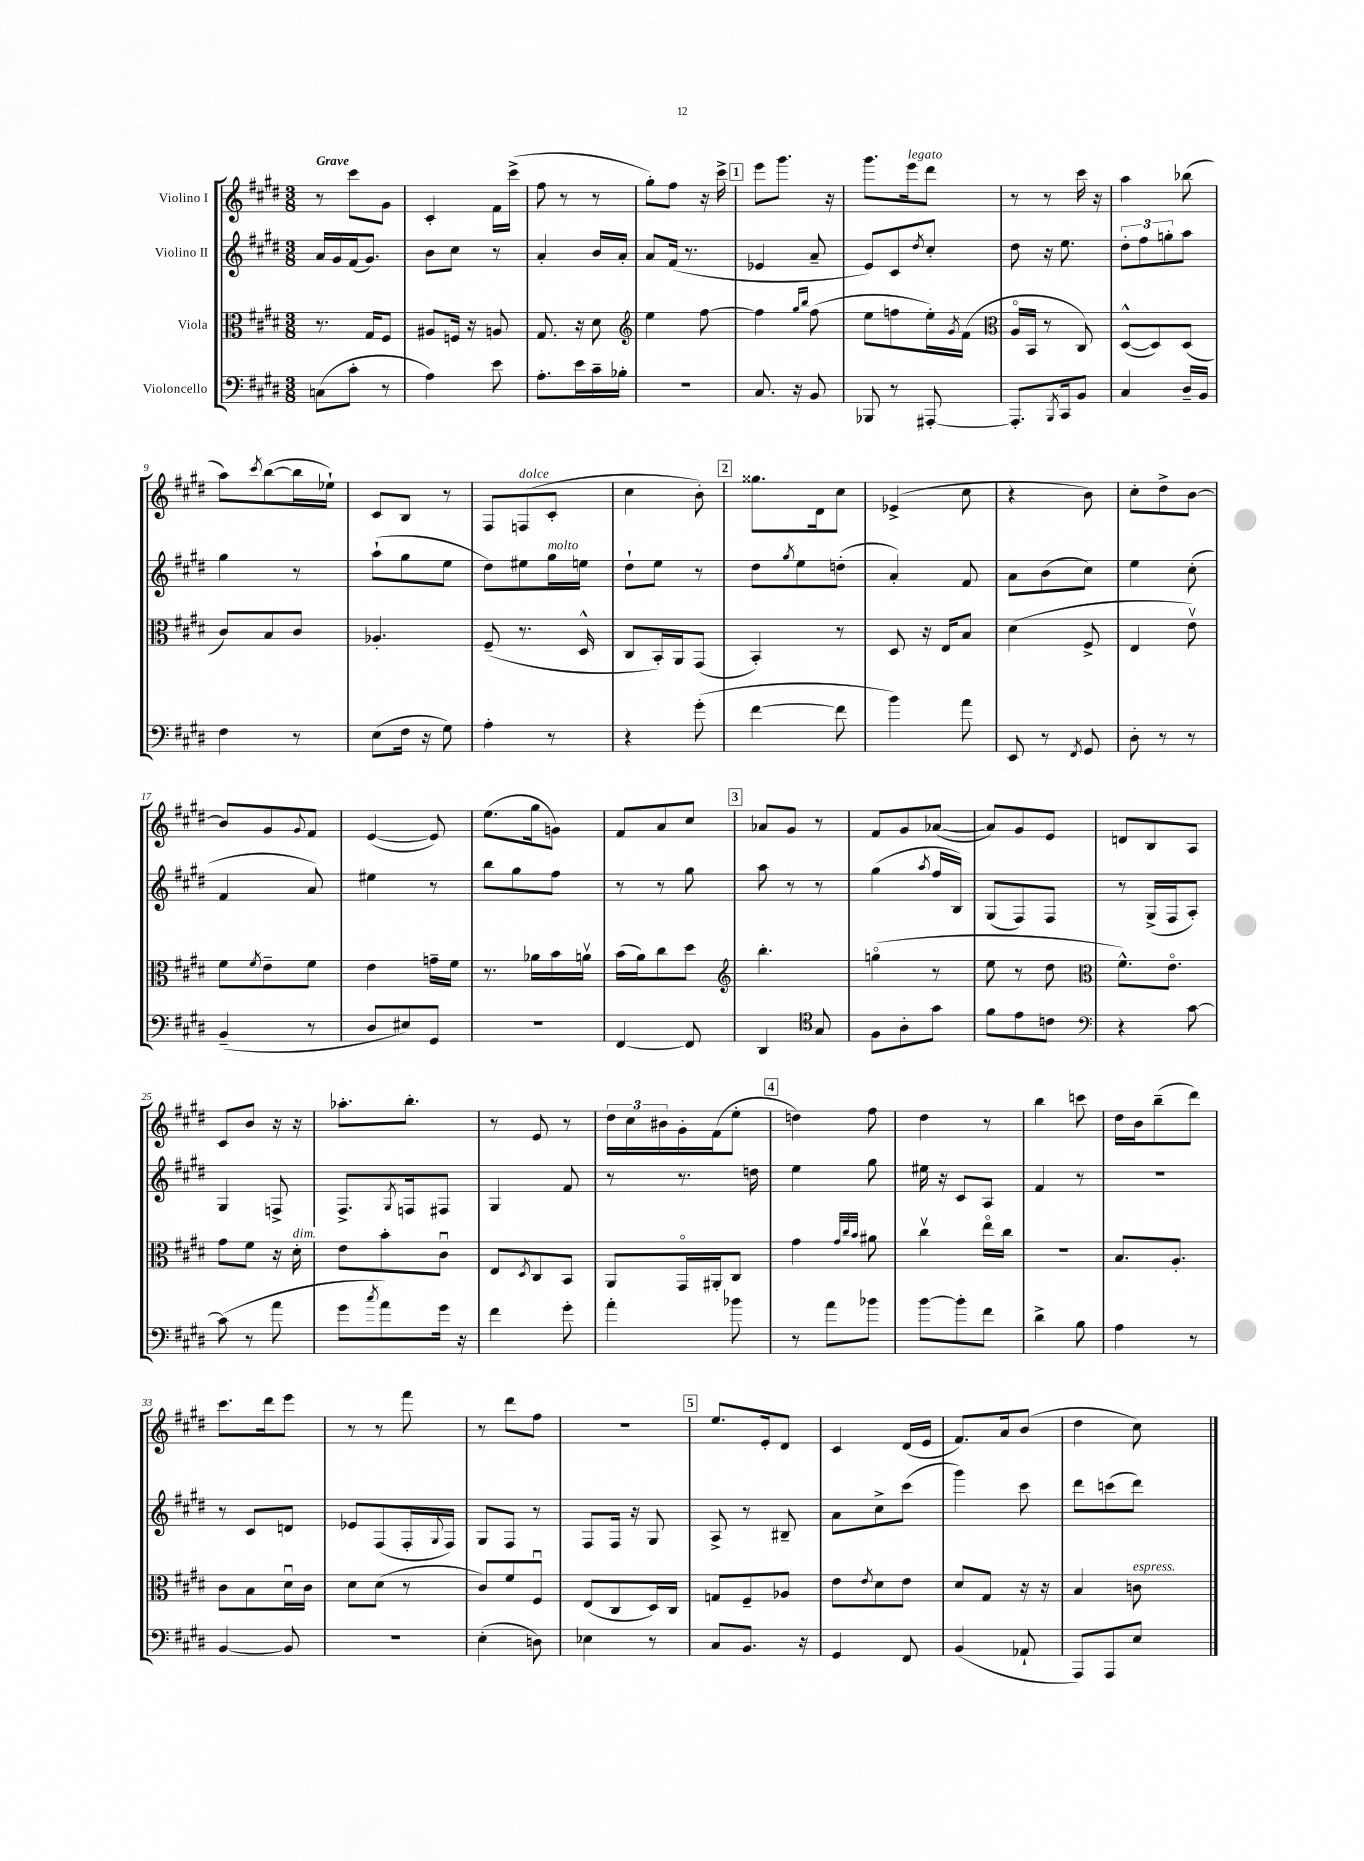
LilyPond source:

<<
\new StaffGroup <<
\new Staff = "s0" \with { instrumentName = "Violino I" } {
    \clef treble \key e \major \numericTimeSignature \time 3/8 \tempo "Grave"
    r8 cis'''8 gis'8 |
    cis'4-. fis'16 cis'''16->( |
    fis''8 r8 r8 |
    gis''8-.) fis''8 r16 cis'''16-> |
    \mark \markup { \box "1" } e'''8 gis'''8. r16 |
    gis'''8. e'''16^\markup { \italic "legato" } dis'''8 |
    r8 r8 cis'''16 r16 |
    a''4 bes''8( |
    a''8) \acciaccatura { cis'''8 } b''8~( b''16 ees''16-!) |
    cis'8 b8 r8 |
    fis8 f8^\markup { \italic "dolce" }( cis'8-. |
    cis''4 b'8-.) |
    \mark \markup { \box "2" } gisis''8. dis'16 cis''8 |
    ees'4->( cis''8 |
    r4 b'8) |
    cis''8-. dis''8-> b'8~ |
    b'8 gis'8 \appoggiatura { gis'8 } fis'8 |
    e'4~( e'8) |
    e''8.( gis''16 g'8) |
    fis'8 a'8 cis''8 |
    \mark \markup { \box "3" } aes'8 gis'8 r8 |
    fis'8 gis'8 aes'8~( |
    aes'8) gis'8 e'8 |
    d'8 b8 a8 |
    cis'8 b'8 r16 r16 |
    aes''8.-. b''8.-. |
    r8 e'8 r8 |
    \tuplet 3/2 { dis''16 cis''16 bis'16 } gis'16-. fis'16( e''8-. |
    \mark \markup { \box "4" } d''4) fis''8 |
    dis''4 r8 |
    b''4 c'''8 |
    dis''16 b'16 b''8--( dis'''8) |
    cis'''8. dis'''16 e'''8 |
    r8 r8 fis'''8 |
    r8 dis'''8 fis''8 |
    R4. |
    \mark \markup { \box "5" } e''8. e'16-. dis'8 |
    cis'4 dis'16( e'16 |
    fis'8.) a'16 b'8( |
    dis''4 cis''8) \bar "|." |
}
\new Staff = "s1" \with { instrumentName = "Violino II" } {
    \clef treble \key e \major \numericTimeSignature \time 3/8
    a'16 gis'16 fis'16( gis'8.) |
    b'8 cis''8 r8 |
    a'4-. b'16 a'16-. |
    a'8 fis'16( r8. |
    \mark \markup { \box "1" } ees'4 a'8-- |
    e'8) cis'8 \acciaccatura { dis''8 } cis''8-. |
    dis''8 r16 e''8. |
    \tuplet 3/2 { dis''8-. fis''8 g''8-. } a''8 |
    gis''4 r8 |
    a''8-!( gis''8 e''8 |
    dis''8) eis''8 gis''16^\markup { \italic "molto" } e''16 |
    dis''8-! e''8 r8 |
    \mark \markup { \box "2" } dis''8 \acciaccatura { gis''8 } e''8 d''8-.( |
    a'4-.) fis'8 |
    a'8 b'8( cis''8) |
    e''4 cis''8-.( |
    fis'4 a'8) |
    eis''4 r8 |
    b''8 gis''8 fis''8 |
    r8 r8 gis''8 |
    \mark \markup { \box "3" } a''8 r8 r8 |
    gis''4( \acciaccatura { a''8 } fis''16 b16) |
    gis8( fis8) fis8 |
    r8 gis16->( fis16 a8-.) |
    gis4 f8-> |
    fis8.-> \acciaccatura { gis8 } f16 fis8 |
    gis4 fis'8 |
    r8 r8. d''16 |
    \mark \markup { \box "4" } e''4 gis''8 |
    eis''16 r16 cis'8 a8 |
    fis'4 r8 |
    R4. |
    r8 cis'8 d'8 |
    ees'8 fis8( fis16-. \appoggiatura { gis8 } fis16) |
    gis8 fis8 r8 |
    fis8 fis16 r16 gis8 |
    \mark \markup { \box "5" } a8-> r8 bis8-- |
    a'8 cis''8-> cis'''8( |
    gis'''4) cis'''8 |
    dis'''8 c'''8( dis'''8) \bar "|." |
}
\new Staff = "s2" \with { instrumentName = "Viola" } {
    \clef alto \key e \major \numericTimeSignature \time 3/8
    r8. gis16 fis8 |
    ais8 f16 r16 a8 |
    gis8. r16 dis'8 |
    \clef treble e''4 fis''8~ |
    \mark \markup { \box "1" } fis''4 \grace { gis''16 b''16 } fis''8( |
    e''8 f''8 e''16-.) \acciaccatura { gis'8 } fis'16( |
    \clef alto a16\flageolet b,16 r8 cis8) |
    dis8~-^( dis8) dis8( |
    cis'8) b8 cis'8 |
    aes4.-. |
    fis8--( r8. dis16-^ |
    cis8 b,16-.) a,16 gis,8( |
    \mark \markup { \box "2" } b,4-.) r8 |
    dis8 r16 e16 b8 |
    dis'4( fis8-> |
    e4 e'8\upbow) |
    fis'8 \acciaccatura { fis'8 } e'8-- fis'8 |
    e'4 g'16-- fis'16 |
    r8. aes'16 b'16 a'16\upbow |
    b'16( a'16) cis''8 dis''8 |
    \mark \markup { \box "3" } \clef treble b''4.-. |
    g''4\flageolet( r8 |
    e''8 r8 dis''8 |
    \clef alto fis'8.-^) e'8.\flageolet |
    gis'8 fis'8 r16 dis'16-.^\markup { \italic "dim." } |
    e'8 b'8-. cis'8\downbow |
    e8 \acciaccatura { dis8 } cis8 b,8 |
    a,8 gis,16\flageolet ais,16-. cis8 |
    \mark \markup { \box "4" } gis'4 \grace { gis'32 cis''32 b'32 } ais'8 |
    cis''4\upbow e''16\flageolet cis''16 |
    R4. |
    b8. a8.-. |
    cis'8 b8 dis'16\downbow cis'16 |
    dis'8 dis'8( r8 |
    cis'8) fis'8 fis8\downbow |
    e8( cis8 dis16) cis16 |
    \mark \markup { \box "5" } g8 fis8-- aes8 |
    e'8 \acciaccatura { e'8 } dis'8 e'8 |
    dis'8 gis8 r16 r16 |
    b4 c'8^\markup { \italic "espress." } \bar "|." |
}
\new Staff = "s3" \with { instrumentName = "Violoncello" } {
    \clef bass \key e \major \numericTimeSignature \time 3/8
    c8( cis'8-. r8 |
    a4) e'8 |
    a8.-. e'16 cis'16-- bes16-. |
    R4. |
    \mark \markup { \box "1" } cis8. r16 b,8 |
    bes,,8 r8 ais,,8~-. |
    ais,,8.-. \acciaccatura { b,,8 } cis,16 b,8 |
    cis4 dis16-- b,16 |
    fis4 r8 |
    e8( fis16 r16 gis8) |
    a4-. r8 |
    r4 gis'8-.( |
    \mark \markup { \box "2" } fis'4~ fis'8 |
    b'4) a'8 |
    e,8 r8 \acciaccatura { fis,8 } gis,8 |
    dis8-. r8 r8 |
    b,4--( r8 |
    dis8 eis8) gis,8 |
    R4. |
    fis,4~ fis,8 |
    \mark \markup { \box "3" } dis,4 \clef tenor gis8 |
    fis8 a8-. gis'8 |
    fis'8 e'8 c'8 |
    \clef bass r4 cis'8~ |
    cis'8( r8 a'8 |
    gis'8 \acciaccatura { cis''8 } a'8) gis'16 r16 |
    fis'4 gis'8-. |
    a'4-. bes'8 |
    \mark \markup { \box "4" } r8 a'8 bes'8 |
    b'8~ b'8-. fis'8 |
    dis'4-> b8 |
    a4 r8 |
    b,4~ b,8 |
    R4. |
    e4-.( d8) |
    ees4 r8 |
    \mark \markup { \box "5" } cis8 b,8. r16 |
    gis,4 fis,8 |
    b,4( aes,8-! |
    a,,8) a,,8 e8 \bar "|." |
}
>>
>>
